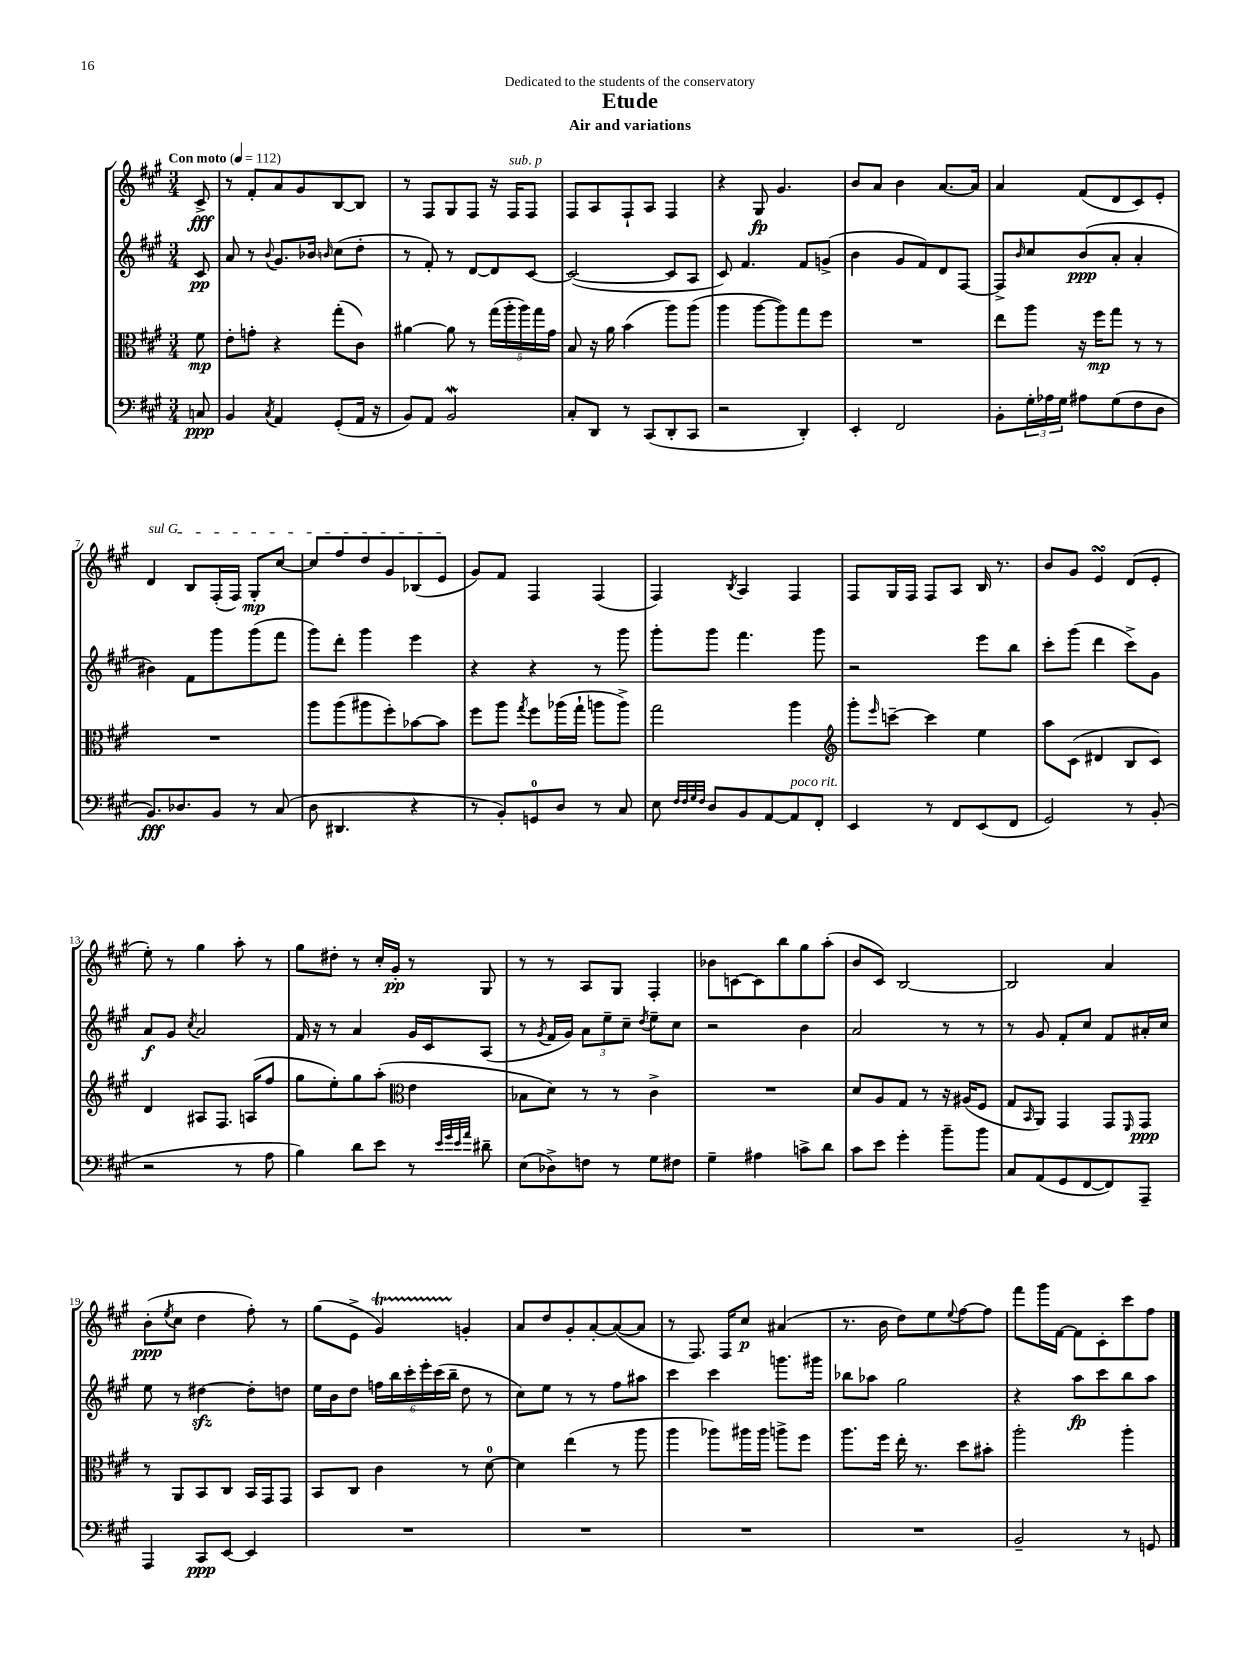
\header { title = "Etude" subtitle = "Air and variations" dedication = "Dedicated to the students of the conservatory" }
<<
\new StaffGroup <<
\new Staff = "s0" {
    \clef treble \key a \major \numericTimeSignature \time 3/4 \partial 8 \tempo "Con moto" 4 = 112
    cis'8->\fff |
    r8 fis'8-. a'8 gis'8 b8~ b8 |
    r8 fis8 gis8 fis8 r16 fis16^\markup { \italic "sub. p" } fis8 |
    fis8 a8 fis8-! a8 fis4 |
    r4 gis8\fp gis'4. |
    b'8 a'8 b'4 a'8.~ a'16 |
    a'4 fis'8( d'8 cis'8) e'8-. |
    \once \override TextSpanner.bound-details.left.text = \markup { \italic "sul G" } d'4\startTextSpan b8 fis16-.( fis16) gis8-.\mp cis''8~ |
    cis''8 fis''8 d''8 gis'8 bes8( e'8\stopTextSpan |
    gis'8) fis'8 fis4 fis4( |
    fis4) \acciaccatura { b8 } a4 fis4 |
    fis8 gis16 fis16 fis8 a8 b16 r8. |
    b'8 gis'8 e'4\turn d'8( e'8-. |
    e''8-.) r8 gis''4 a''8-. r8 |
    gis''8 dis''8-. r8 cis''16-. gis'16-.\pp r8 gis8 |
    r8 r8 a8 gis8 fis4-. |
    bes'8 c'8~ c'8 b''8 gis''8 a''8-.( |
    b'8 cis'8) b2~ |
    b2 a'4 |
    b'8-.\ppp( \acciaccatura { e''8 } cis''8 d''4 fis''8-.) r8 |
    gis''8( e'8-> gis'4\startTrillSpan) g'4-.\stopTrillSpan |
    a'8 d''8 gis'8-. a'8~-. a'8~( a'8 |
    r8 fis8.) fis16 cis''8\p ais'4( |
    r8. b'16 d''8) e''8 \appoggiatura { e''8 } fis''8~ fis''8 |
    fis'''8 gis'''16 fis'16~ fis'8 cis'8-. cis'''8 fis''8 \bar "|." |
}
\new Staff = "s1" {
    \clef treble \key a \major \numericTimeSignature \time 3/4 \partial 8
    cis'8\pp |
    a'8 r8 \appoggiatura { b'8 } gis'8. bes'16 \grace { b'16 } cis''8( d''8-. |
    r8 fis'8-.) r8 d'8~ d'8 cis'8~ |
    cis'2~( cis'8 a8 |
    cis'8) fis'4. fis'8 g'8->( |
    b'4 gis'8 fis'8) d'8 fis8~ |
    fis8-> \grace { b'16 } cis''8 b'8\ppp( a'8-. a'4-. |
    bis'4) fis'8 gis'''8 gis'''8( fis'''8 |
    gis'''8) d'''8-. gis'''4 e'''4 |
    r4 r4 r8 gis'''8 |
    gis'''8-. gis'''8 fis'''4. gis'''8 |
    r2 e'''8 b''8 |
    cis'''8-. gis'''8( d'''4 cis'''8->) gis'8 |
    a'8\f gis'8 \acciaccatura { cis''8 } a'2 |
    fis'16 r16 r8 a'4 gis'16 cis'16 a8( |
    r8 \acciaccatura { gis'8 } fis'16 gis'16) \tuplet 3/2 { a'8 e''8-- cis''8-- } \acciaccatura { d''8 } e''8-- cis''8 |
    r2 b'4 |
    a'2 r8 r8 |
    r8 gis'8 fis'8-. cis''8 fis'8 ais'16-. cis''16 |
    e''8 r8 dis''4~\sfz dis''8-. d''8 |
    e''16 b'16 d''8 \tuplet 6/4 { f''16 b''16 cis'''16-. e'''16-. cis'''16( b''16-- } d''8 r8 |
    cis''8) e''8 r8 r8 fis''8 ais''8 |
    cis'''4 cis'''4 g'''8. gis'''16 |
    bes''8 aes''8 gis''2 |
    r4 a''8\fp cis'''8 b''8 a''8 \bar "|." |
}
\new Staff = "s2" {
    \clef alto \key a \major \numericTimeSignature \time 3/4 \partial 8
    fis'8\mp |
    e'8-. g'8-. r4 gis''8-.( cis'8) |
    ais'4~ ais'8 r8 \tuplet 5/4 { gis''16( a''16-. a''16) gis''16 gis'16 } |
    b8 r16 a'16 b'4( a''8) a''8( |
    a''4 a''8~ a''8) gis''8 fis''8 |
    R2. |
    e''8 a''8 r16 fis''16\mp gis''8 r8 r8 |
    R2. |
    a''8 a''8( ais''8 fis''8-.) bes'8~ bes'8 |
    fis''8 a''8 \acciaccatura { gis''8 } fis''8 aes''16( gis''16-! a''8 a''8->) |
    gis''2 a''4 |
    \clef treble gis'''8-. \grace { e'''16 } c'''8~-- c'''4 e''4 |
    a''8 cis'8( dis'4 b8 cis'8) |
    d'4 ais8 fis8. a16( fis''8 |
    gis''8 e''8-.) gis''8 a''8-.( \clef alto e'4 |
    bes8 d'8) r8 r8 cis'4-> |
    R2. |
    d'8 a8 gis8 r8 r16 ais16( fis8 |
    gis8 \grace { b,16 } a,8) gis,4 gis,8 \grace { fis,16 } gis,8\ppp |
    r8 a,8 b,8 cis8 b,16 gis,16 gis,8 |
    b,8 cis8 cis'4 r8 d'8-0~ |
    d'4 e''4( r8 a''8 |
    a''4 aes''8) ais''16 ais''16 a''8-> fis''8 |
    a''8. fis''16 e''16-. r8. d''8 bis'8-. |
    a''2-. a''4-. \bar "|." |
}
\new Staff = "s3" {
    \clef bass \key a \major \numericTimeSignature \time 3/4 \partial 8
    c8\ppp |
    b,4 \acciaccatura { cis8 } a,4 gis,8-.( a,16 r16 |
    b,8) a,8 b,2\mordent |
    cis8-. d,8 r8 cis,8( d,8-. cis,8 |
    r2 d,4-.) |
    e,4-. fis,2 |
    b,8-. \tuplet 3/2 { gis16-. aes16 gis16 } ais8 gis8( fis8 d8 |
    b,8.\fff) des8. b,8 r8 cis8( |
    d8 dis,4. r4 |
    r8 b,8-.) g,8-0 d8 r8 cis8 |
    e8 \grace { fis32 fis32 gis32 fis32 } d8 b,8 a,8~ a,8^\markup { \italic "poco rit." } fis,8-. |
    e,4 r8 fis,8 e,8( fis,8 |
    gis,2) r8 b,8-.( |
    r2 r8 a8 |
    b4) d'8 e'8 r8 \grace { e'32 gis'32 e'32 a'32 } dis'8-- |
    e8( des8->) f8 r8 gis8 fis8 |
    gis4-- ais4 c'8-> d'8 |
    cis'8 e'8 gis'4-. b'8-- b'8 |
    cis8 a,8( gis,8 fis,8~ fis,8) a,,8-- |
    a,,4 cis,8\ppp e,8~ e,4 |
    R2. |
    R2. |
    R2. |
    R2. |
    b,2-- r8 g,8 \bar "|." |
}
>>
>>
